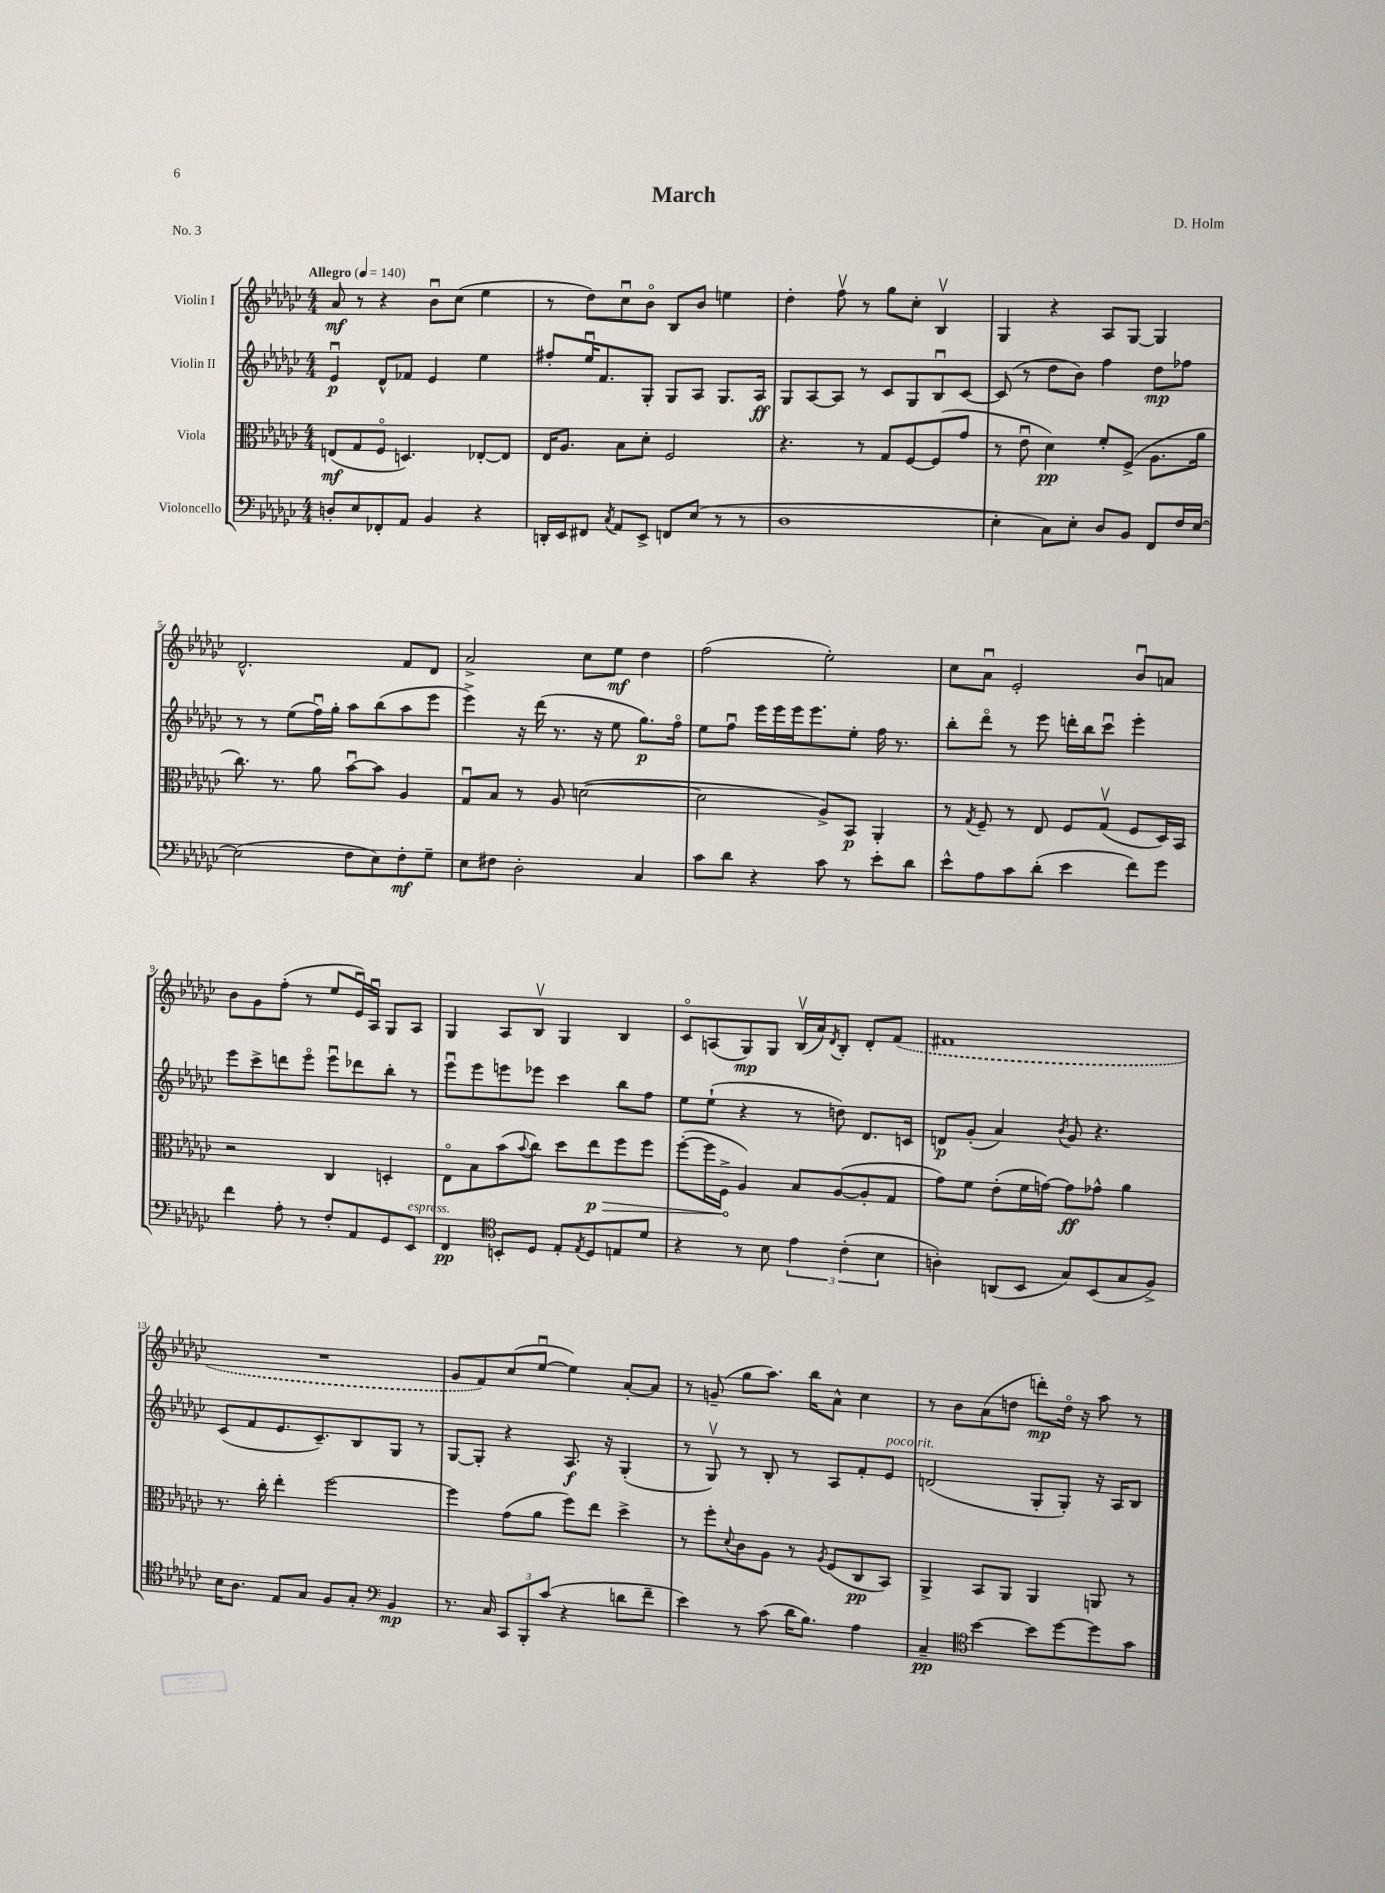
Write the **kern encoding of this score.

**kern	**kern	**kern	**kern
*staff4	*staff3	*staff2	*staff1
*clefF4	*clefC3	*clefG2	*clefG2
*k[b-e-a-d-g-c-]	*k[b-e-a-d-g-c-]	*k[b-e-a-d-g-c-]	*k[b-e-a-d-g-c-]
*M4/4	*M4/4	*M4/4	*M4/4
*MM140	*MM140	*MM140	*MM140
8D'/L	(8E/L	4e-u/	8a-/
8E-/	8G-/	.	8r
8FF-'/	8Fo/J	8d-^^/L	4r
8AA-/J	4.D/)	8f-/J	.
4BB-/	.	4e-/	8b-u\L
.	.	.	(8cc-\J
4r	[8E-'/L	4ee-\	4ee-\
.	8E-/]J	.	.
=	=	=	=
16DD'/LL	16E-/LK	8ff#'/L	8r
16EE-/J	8.A-/J	.	.
8FF#/J	.	16ee-u/K	8dd-\L)
.	.	8.f/	.
8qC-/	.	.	.
8AA-/L	8B-\L	.	8cc-u\
8EE-^/J	8d-'\J	8G-'/J	8b-o\J
8FF/L	2F/	8G-/L	8B-/L
(8E-/J	.	8A-/J	8b-/J
8r	.	8.G-/L	4ee\
8r	.	.	.
.	.	16A-/Jk	.
=	=	=	=
1D-	4.r	8G-/L	4dd-'\
.	.	[8A-/	.
.	.	8A-/]J	8ffv\
.	8r	8r	8r
.	8G-/L	8c-/L	8gg-\L
.	[8F/	8G-/	8cc-'\J
.	(8F/]	8B-u/	4B-v/
.	8g-/J	[8c-/J	.
=	=	=	=
4E-'\	8r	(8c-/]	4G-/
.	8e-u\	8r	.
8C-\L)	4d-\)	8dd-\L	4r
8E-'\J	.	8b-\J)	.
8D-/L	8f'/L	4ff\	8A-/L
8BB-/J	(8F^/J	.	[8G-/J
8FF/L	8.A-\L	8dd-\L	4G-/]
16F/L	.	8ff-\J	.
[16E-/JJ	16a-\Jk	.	.
=	=	=	=
(2E-\]	8.cc-\)	8r	2.d-^^/
.	.	8r	.
.	8.r	.	.
.	.	(8ee-\L	.
.	8a-\	16ffu\L)	.
.	.	16gg-'\JJ	.
8F\L	[8b-u\L	8aa-\L	.
8E-\)	8b-\]J	(8bb-\	.
8F'\	4A-/	8aa-\	8f/L
8G-~\J	.	8eee-\J	8d-/J
=	=	=	=
8E-\L	8G-u/L	4eee-^\)	2a-^/
8F#\J	8B-/J	.	.
2D-'\	8r	16r	.
.	.	(16ddd-\	.
.	8A-/	8.r	.
.	([2d\	.	8cc-\L
.	.	16r	.
.	.	8ee-\	8ee-\J
4C-/	.	8.gg-\L)	4dd-\
.	.	16ffo\Jk	.
=	=	=	=
8c-\L	2d\]	8ee-\L	(2ff\
8d-\J	.	8ffu\J	.
4r	.	16eee-\LL	.
.	.	16eee-\	.
.	.	16eee-\J	.
.	.	8.eee-\	.
8c-\	8A-^/L)	.	2ee-'\)
8r	8BB-/J	8ee-'\J	.
8e-'\L	4AA-'/	16ff\	.
.	.	8.r	.
8d-\J	.	.	.
=	=	=	=
8e-^^\L	8r	8bb-'\L	8cc-\L
.	8qG-/	.	.
8A-\	8F~/	8ddd-o\J	8a-u\J
8c-\	8r	8r	2e-'/
(8d-'\J	8E-/	8eee-\	.
4e-\	8F/L	16ddd'\LL	.
.	.	16bb-\J	.
.	(8G-v/J	8ccc-u\J	.
8f\L)	8F/L	4eee-'\	8b-u/L
8g-\J	16D-/L)	.	8a/J
.	16BB-/JJ	.	.
=	=	=	=
4f\	2r	8eee-\L	8b-\L
.	.	8ccc-^\	8g-\
8A-'\	.	8ddd\	(8ff'\J
8r	.	8eee-o\J	8r
8F'/L	4C-/	8eee-u\L	8ee-/L
8AA-/	.	8ddd-\	16e-u/L)
.	.	.	16A-u/JJ
8GG-/	4D'/	8bb-'\J	8G-/L
8EE-/J	.	8r	8A-/J
=	=	=	=
4FF/	8E-o\L	8eee-u\L	4G-/
.	8B-\	8eee-\	.
*clefC4	*	*	*
8BB'/L	(8b-\	8eee\	8A-/L
.	8qqb-/	.	.
8D-/J	8cc-\J)	8eee-\J	8B-v/J
8E-'/L	8dd-\L	4ccc-\	4G-/
8qE-/	.	.	.
8D-/	8ee-\	.	.
8E/	8ff\	8bb-\L	4B-/
8d-/J	8ff\J	8ff\J	.
=	=	=	=
4r	([8ff'\L	8ee-\L	8c-o/L
.	16ff\]L	(8ee-`\J	(8A/
.	16F^\JJ	.	.
8r	4A-/)	4r	8G-/)
8B-\	.	.	8G-/J
6e-\	8B-/L	8r	(16B-v/LL
.	.	.	16a-/J)
.	.	.	8qd-/
.	([8A-/	8dd\)	8B-'/J
(6c-'\	.	.	.
.	8A-'/]	8.d-/L	8d-'/L
6B-\	.	.	.
.	8G-/J	.	(8f/J
.	.	16c/Jk	.
=	=	=	=
4A'\)	8g-\L)	8d/L	1f#
.	8f\J	(8g-'/J	.
(8AA/L	(8e-'\L	4a-/)	.
8BB-/J	16f\L	.	.
.	[16g\JJ)	.	.
.	.	8qb-/	.
8G-/L)	8g\]L	8g-/	.
(8BB-/	8g-^^\J	4.r	.
8G-/	4a-\	.	.
8F^/J)	.	.	.
=	=	=	=
16B-\LK	8.r	(8c-/L	1r
8.A-\J	.	.	.
.	.	8f/	.
.	16cc-'\	.	.
8E-/L	4ee-'\	8.e-/	.
8G-/J	.	.	.
.	.	8.c-~/)	.
8F/L	[2ff\	.	.
8G-'/J	.	8B-/	.
*clefF4	*	*	*
4BB-/	.	8G-/J	.
.	.	8r	.
=	=	=	=
8.r	4ff\]	[8G-/L	8g-/L
.	.	8G-'/]J	8f/)
16C-/	.	.	.
12CC-/L	(8g-\L	4r	(8cc-/
12BBB-'/	.	.	.
.	8a-\J	.	[8ee-u/J
(12c-/J	.	.	.
4r	8ff\L)	8.A-/	4ee-\])
.	8ee-\J	.	.
.	.	16r	.
8d\L	4dd-^\	(4G-'/	[8a-'/L
8f~\J	.	.	8a-/]J
=	=	=	=
4e-\)	8r	8r	8r
.	8ff'\L	8G-v/)	(8g~/
.	8qqd-/	.	.
8r	8c-\	8r	8gg-\L
(8c-\	8A-\J	8B-'/	8.aa-\J)
16d-\LK	8r	8r	.
8.B-\J)	.	.	16bb-\LK
.	8qA-/	.	.
.	(8F/L	8A-/L	8a-^^\J
4A-\	8C-/	8f'/	4cc-\
.	8BB-/J)	8e-/J	.
=	=	=	=
4C-~/	4AA-^/	(2d/	8r
.	.	.	8b-\L
*clefC4	*	*	*
[4b-\	8BB-/L	.	(8a-\
.	8AA-/J	.	8dd\J
8b-\]L	4AA-/	8G-'/L	8ddd'\L)
[8dd-\	.	8G-'/J)	16ddo\Jk
.	.	.	16r
8dd-\]	8AA/	16r	8aa-\
.	.	16A-/LK	.
8g-\J	8r	8B-/J	8r
==	==	==	==
*-	*-	*-	*-
